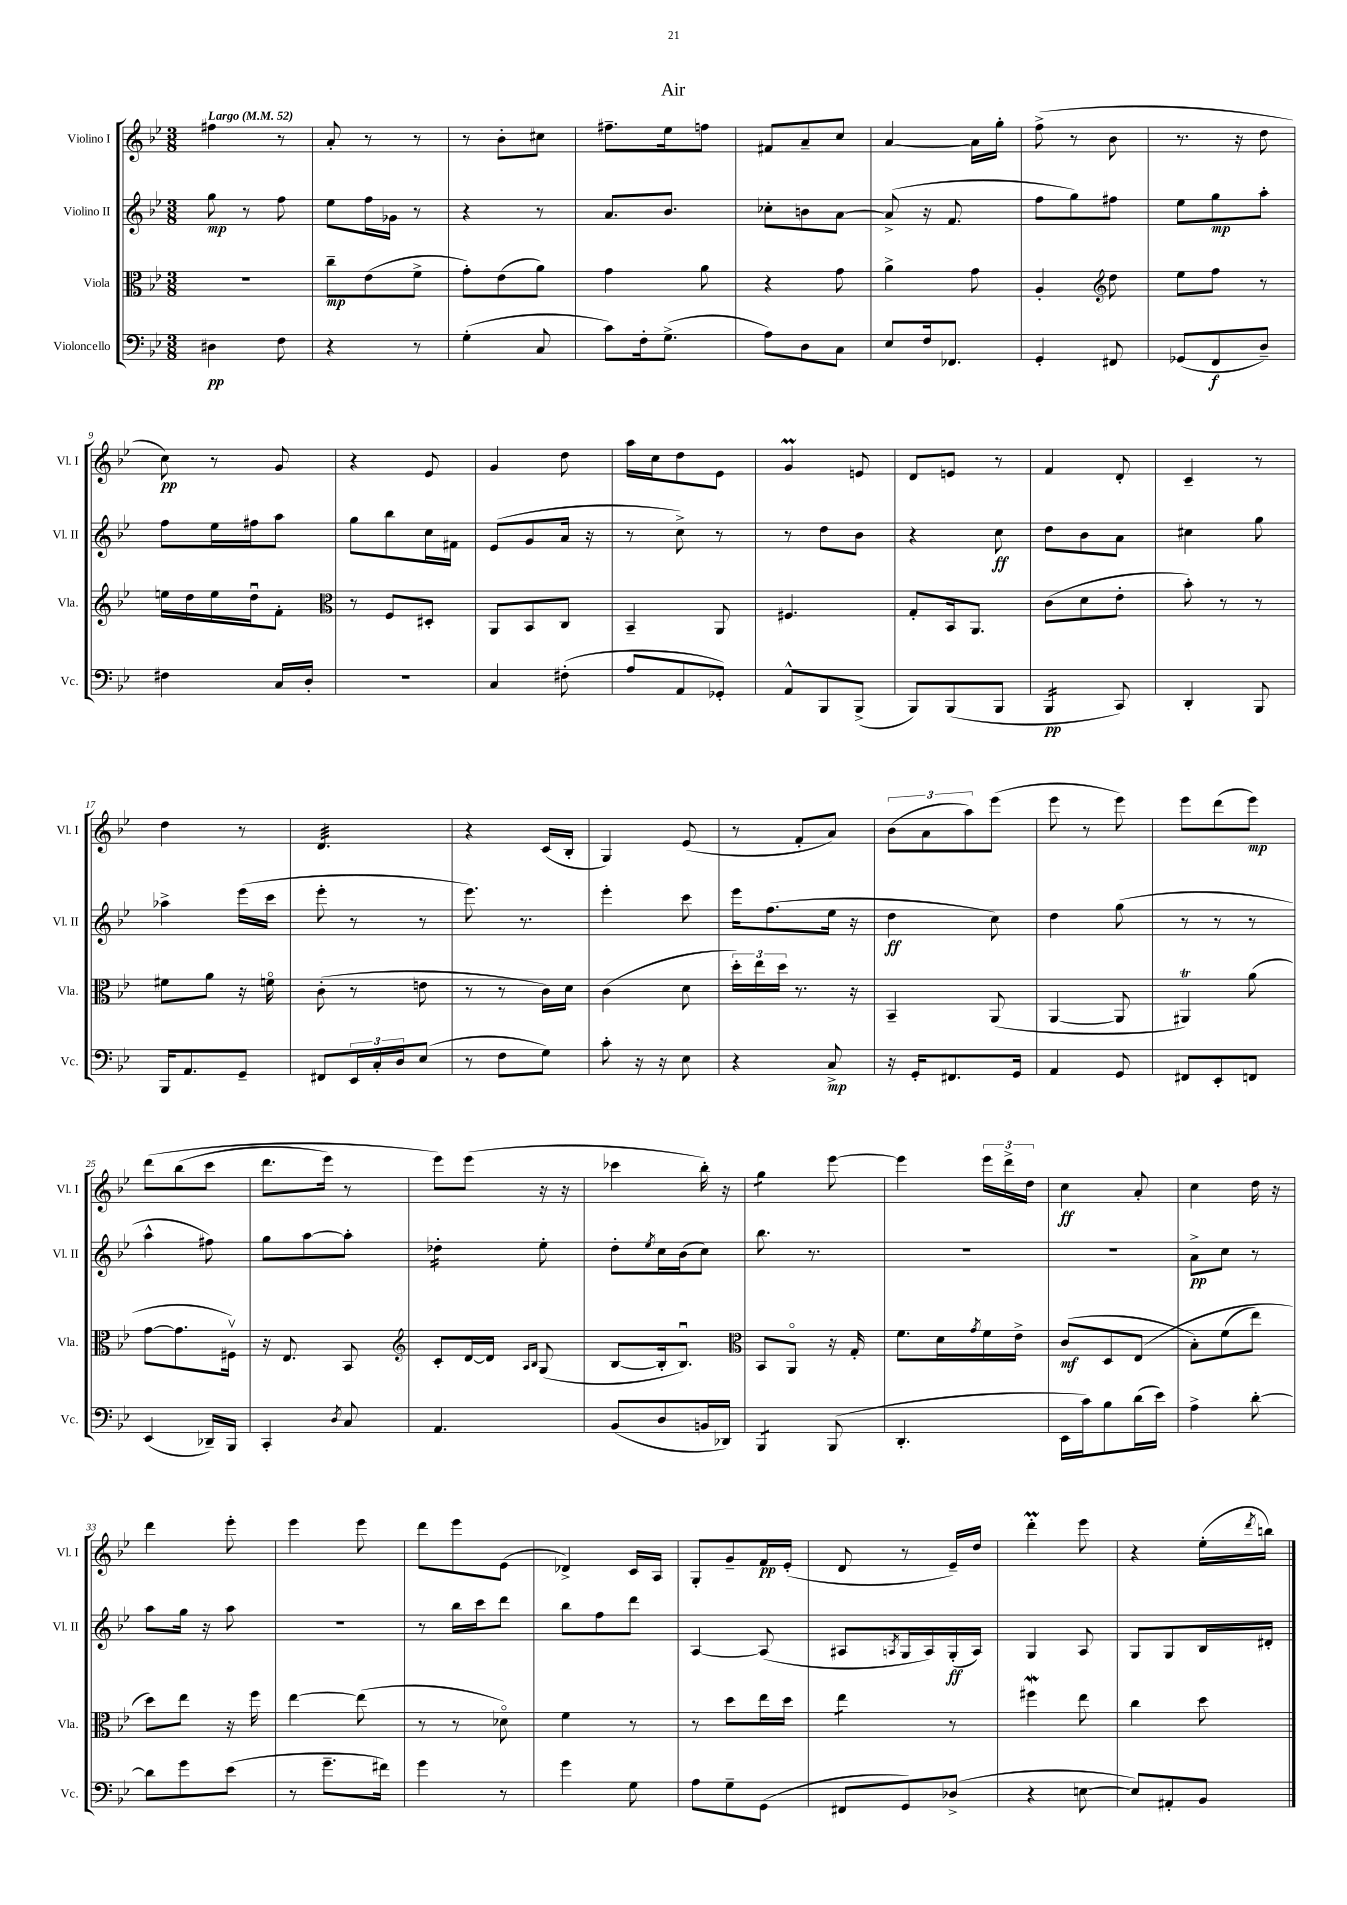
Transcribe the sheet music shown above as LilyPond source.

\header { title = "Air" }
<<
\new StaffGroup <<
\new Staff = "s0" \with { instrumentName = "Violino I" shortInstrumentName = "Vl. I" } {
    \clef treble \key bes \major \numericTimeSignature \time 3/8 \tempo "Largo" 4 = 52
    fis''4 r8 |
    a'8-. r8 r8 |
    r8 bes'8-. cis''8 |
    fis''8.-- ees''16 f''8 |
    fis'8 a'8-- c''8 |
    a'4~ a'16 g''16-. |
    f''8->( r8 bes'8 |
    r8. r16 d''8 |
    c''8\pp) r8 g'8 |
    r4 ees'8 |
    g'4 d''8 |
    a''16 c''16 d''8 ees'8 |
    g'4\prall e'8 |
    d'8 e'8 r8 |
    f'4 d'8-. |
    c'4-- r8 |
    d''4 r8 |
    d'4.:32 |
    r4 c'16( bes16-. |
    g4) ees'8( |
    r8 f'8-. a'8) |
    \tuplet 3/2 { bes'8( a'8 a''8) } ees'''8( |
    ees'''8 r8 ees'''8) |
    ees'''8 d'''8( ees'''8\mp) |
    d'''8\( bes''8( c'''8 |
    d'''8. ees'''16) r8 |
    ees'''8\) ees'''8( r16 r16 |
    ces'''4 bes''16-.) r16 |
    g''4:8 ees'''8~ |
    ees'''4 \tuplet 3/2 { ees'''16 d'''16-> d''16 } |
    c''4\ff a'8-. |
    c''4 d''16 r16 |
    d'''4 ees'''8-. |
    ees'''4 ees'''8 |
    d'''8 ees'''8 ees'8( |
    des'4->) c'16 a16 |
    g8-. g'8-- f'16\pp ees'16-.( |
    d'8 r8 ees'16--) d''16 |
    d'''4-.\prall ees'''8 |
    r4 ees''16-.( \acciaccatura { d'''8 } b''16) \bar "|." |
}
\new Staff = "s1" \with { instrumentName = "Violino II" shortInstrumentName = "Vl. II" } {
    \clef treble \key bes \major \numericTimeSignature \time 3/8
    g''8\mp r8 f''8 |
    ees''8 f''16 ges'16 r8 |
    r4 r8 |
    a'8. bes'8. |
    ces''8-. b'8 a'8~ |
    a'8->( r16 f'8. |
    f''8 g''8) fis''8 |
    ees''8 g''8\mp a''8-. |
    f''8 ees''16 fis''16 a''8 |
    g''8 bes''8 c''16 fis'16 |
    ees'8( g'8 a'16 r16 |
    r8 c''8->) r8 |
    r8 d''8 bes'8 |
    r4 c''8\ff |
    d''8 bes'8 a'8 |
    cis''4 g''8 |
    aes''4-> ees'''16( c'''16 |
    ees'''8-. r8 r8 |
    ees'''8.) r8. |
    ees'''4-. c'''8 |
    ees'''16 f''8.( ees''16 r16 |
    d''4\ff c''8) |
    d''4 g''8( |
    r8 r8 r8 |
    a''4-^ fis''8) |
    g''8 a''8~ a''8-. |
    des''4:16-. ees''8-. |
    d''8-. \acciaccatura { ees''8 } c''16 bes'16( c''8) |
    bes''8. r8. |
    R4. |
    R4. |
    a'8->\pp c''8 r8 |
    a''8 g''16 r16 a''8 |
    R4. |
    r8 bes''16 c'''16 d'''8 |
    bes''8 f''8 d'''8 |
    a4~ a8( |
    ais8 \acciaccatura { a8 } g16 a16) g16-.\ff( a16) |
    g4 a8 |
    g8 g8 bes16 dis'16-. \bar "|." |
}
\new Staff = "s2" \with { instrumentName = "Viola" shortInstrumentName = "Vla." } {
    \clef alto \key bes \major \numericTimeSignature \time 3/8
    R4. |
    c''8--\mp ees'8( f'8-> |
    g'8-.) ees'8( a'8) |
    g'4 a'8 |
    r4 g'8 |
    a'4-> g'8 |
    a4-. \clef treble d''8 |
    ees''8 f''8 r8 |
    e''16 d''16 e''16 d''16\downbow f'8-. |
    \clef alto r8 f8 dis8-. |
    a,8 bes,8 c8 |
    bes,4-- a,8 |
    fis4. |
    g8-. bes,16 a,8. |
    c'8( d'8 ees'8-. |
    bes'8-.) r8 r8 |
    fis'8 a'8 r16 f'16\flageolet |
    c'8-.( r8 e'8 |
    r8 r8 c'16) d'16 |
    c'4( d'8 |
    \tuplet 3/2 { d''16-.) ees''16 d''16 } r8. r16 |
    bes,4-- a,8( |
    a,4~ a,8 |
    ais,4\trill) a'8( |
    g'8~ g'8. fis16\upbow) |
    r16 ees8. bes,8 |
    \clef treble c'8-. d'16~ d'16 \grace { a16 bes16 } g8( |
    bes8~ bes16-. bes8.\downbow) |
    \clef alto bes,8 a,8\flageolet r16 g16-. |
    f'8. d'16 \acciaccatura { g'8 } f'16 ees'16-> |
    c'8\mf( d8 ees8\( |
    bes8-.) f'8( ees''8) |
    d''8\) ees''8 r16 f''16 |
    ees''4~ ees''8( |
    r8 r8 des'8\flageolet) |
    f'4 r8 |
    r8 d''8 ees''16 d''16 |
    ees''4:8 r8 |
    fis''4\mordent ees''8 |
    c''4 d''8 \bar "|." |
}
\new Staff = "s3" \with { instrumentName = "Violoncello" shortInstrumentName = "Vc." } {
    \clef bass \key bes \major \numericTimeSignature \time 3/8
    dis4\pp f8 |
    r4 r8 |
    g4-.( c8 |
    c'8) f16-. g8.->( |
    a8) d8 c8 |
    ees8 f16 fes,8. |
    g,4-. fis,8 |
    ges,8( f,8\f d8--) |
    fis4 c16 d16-. |
    R4. |
    c4 fis8-.( |
    a8 a,8 ges,8-.) |
    a,8-^ bes,,8 bes,,8->( |
    bes,,8) bes,,8( bes,,8 |
    bes,,4:16\pp c,8) |
    d,4-. bes,,8 |
    bes,,16 a,8. g,8-- |
    fis,8 \tuplet 3/2 { ees,16 c16-. d16 } ees8( |
    r8 f8 g8) |
    c'8-. r16 r16 ees8 |
    r4 c8->\mp |
    r16 g,16-. fis,8. g,16 |
    a,4 g,8 |
    fis,8 ees,8-. f,8 |
    ees,4( des,16--) bes,,16 |
    c,4-. \acciaccatura { d8 } c8 |
    a,4. |
    bes,8( d8 b,16 des,16) |
    bes,,4:8 bes,,8( |
    d,4.-. |
    ees,16 c'16) bes8 d'16( ees'16) |
    a4-> d'8~-. |
    d'8 g'8 ees'8( |
    r8 g'8.-- fis'16) |
    g'4 r8 |
    g'4 g8 |
    a8 g8-- g,8( |
    fis,8 g,8) des8->( |
    r4 e8~ |
    e8) ais,8-. bes,8 \bar "|." |
}
>>
>>
